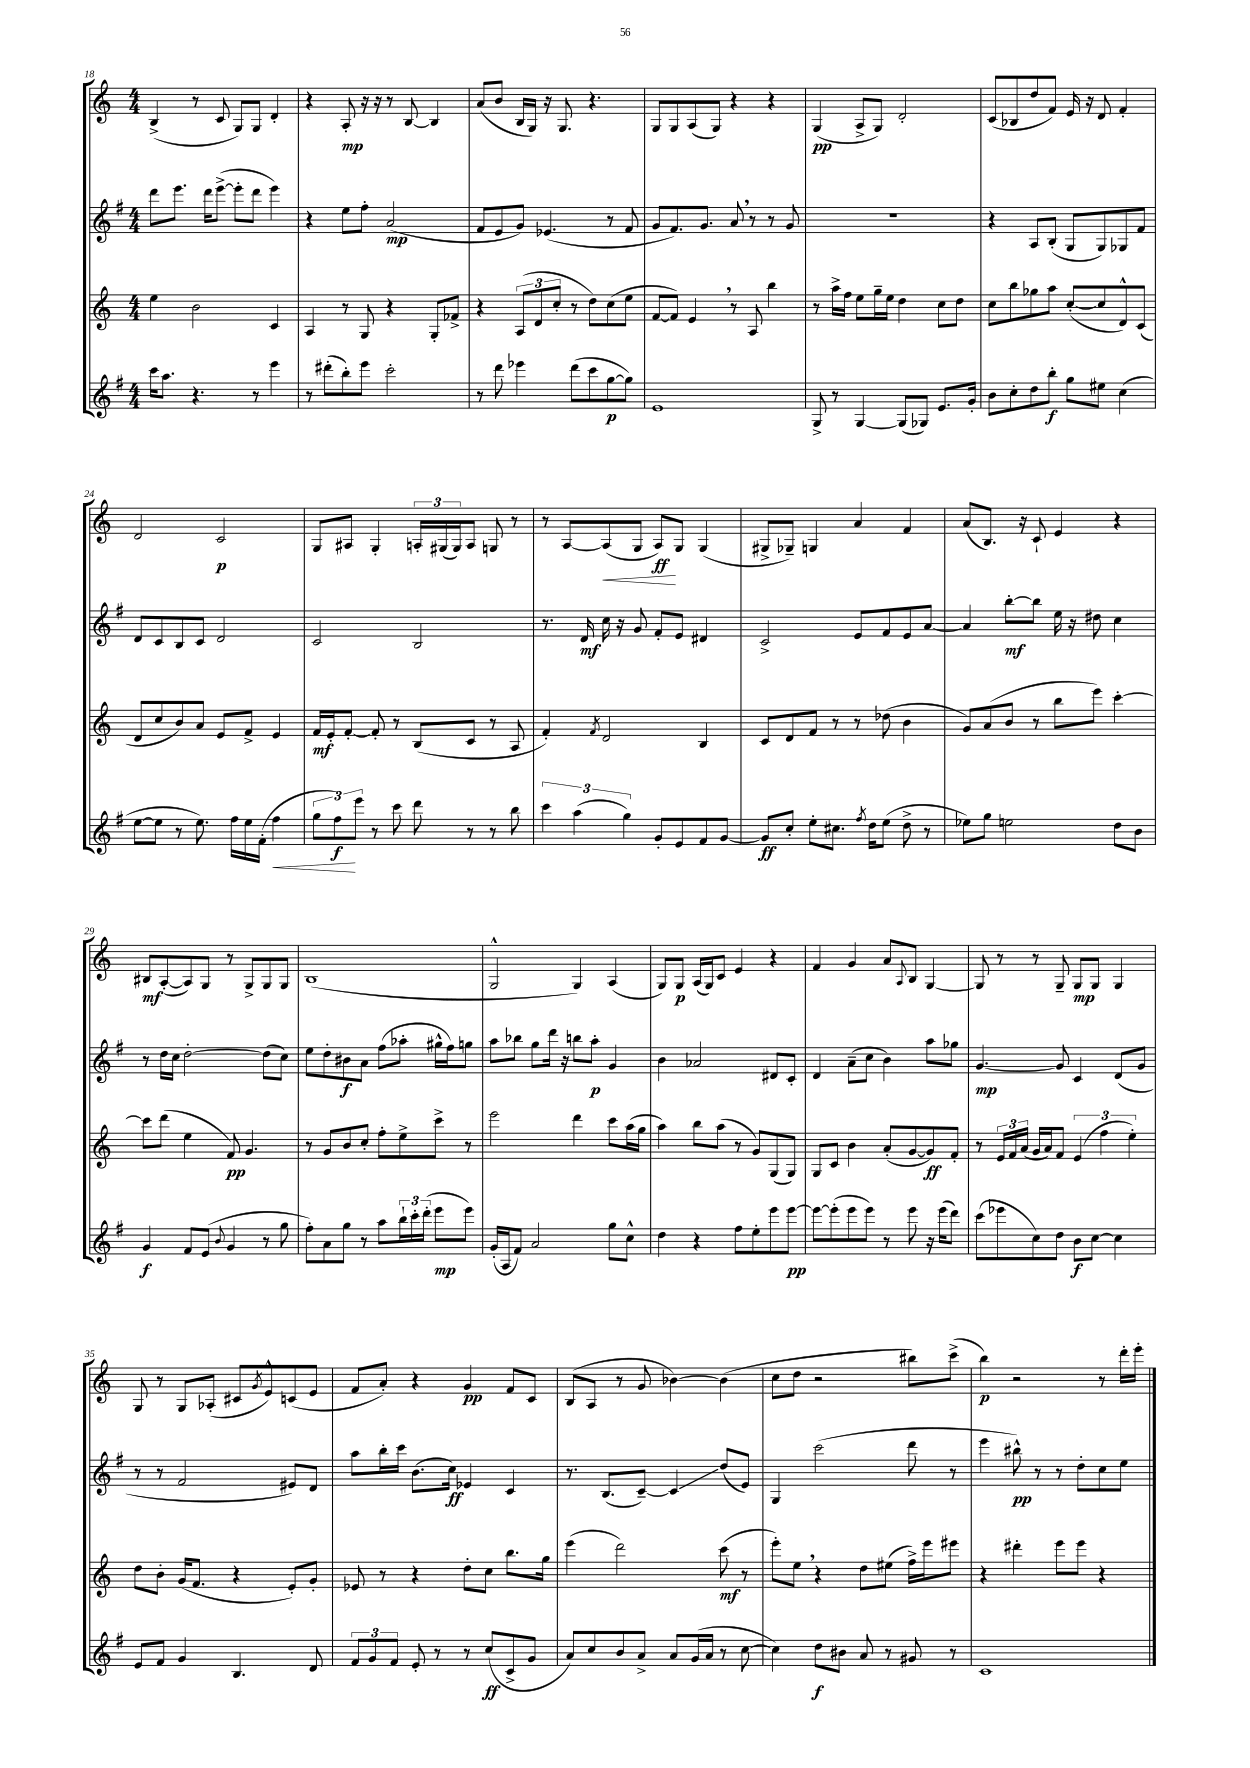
<<
\new StaffGroup <<
\new Staff = "s0" {
    \clef treble \key c \major \numericTimeSignature \time 4/4
    b4->( r8 c'8 g8) g8 d'4-. |
    r4 a8-.\mp r16 r16 r8 b8~ b4 |
    a'8( b'8 b16 g16) r16 g8. r4. |
    g8 g8 a8( g8) r4 r4 |
    g4\pp( a8-> g8) d'2-. |
    c'8( bes8 d''8 f'8) e'16 r16 d'8 f'4-. |
    d'2 c'2\p |
    g8 ais8 g4-. \tuplet 3/2 { a16-. gis16( gis16) } a8 g8 r8 |
    r8 a8~ a8\<( g8 a8\ff\!) g8 g4( |
    gis8-> ges8--) g4 a'4 f'4 |
    a'8( b8.) r16 c'8-! e'4 r4 |
    bis8\mf a8~-.( a8) g8 r8 g8-> g8 g8 |
    b1( |
    g2-^ g4) a4( |
    g8) g8\p a16( g16) c'8 e'4 r4 |
    f'4 g'4 a'8 \appoggiatura { a8 } b8 g4~ |
    g8 r8 r8 g8-- g8\mp g8 g4 |
    g8 r8 g8 aes8-.( cis'8 \acciaccatura { g'8 } e'8-^) c'8( e'8 |
    f'8 a'8-.) r4 g'4\pp f'8 c'8 |
    b8( a8 r8 g'8 bes'4~) bes'4( |
    c''8 d''8 r2 bis''8) c'''8->( |
    b''4\p) r2 r8 d'''16-. e'''16-. \bar "|." |
}
\new Staff = "s1" {
    \clef treble \key g \major \numericTimeSignature \time 4/4
    d'''8 e'''8. d'''16 e'''8~->( e'''8-. d'''8 e'''4) |
    r4 e''8 fis''8-. a'2\mp( |
    fis'8 e'8 g'8) ees'4.( r8 fis'8 |
    g'8 fis'8.) g'8. a'8 \breathe r8 r8 g'8 |
    r1 |
    r4 a8 b8-.( g8 g8) ges8 fis'8 |
    d'8 c'8 b8 c'8 d'2 |
    c'2 b2 |
    r8. d'16\mf c''16 r16 g'8 fis'8-. e'8 dis'4 |
    c'2-> e'8 fis'8 e'8 a'8~ |
    a'4 b''8~-.\mf b''8 e''16 r16 dis''8 c''4 |
    r8 d''16 c''16 d''2~-. d''8( c''8) |
    e''8 d''8-. bis'8\f a'8 fis''8( aes''8-. gis''16-^ fis''16) g''8 |
    a''8 bes''8 g''8 d'''16 r16 b''8 a''8-.\p g'4 |
    b'4 aes'2 dis'8 c'8-. |
    d'4 a'8--( c''8 b'4) a''8 ges''8 |
    g'4.~\mp g'8 c'4 d'8( g'8 |
    r8 r8 fis'2 eis'8) d'8 |
    a''8 b''16-. c'''16 b'8.( c''16\ff) ees'4 c'4 |
    r8. b8.( c'8~--) c'4\glissando d''8( e'8) |
    g4 c'''2( d'''8 r8 |
    e'''4 bis''8-^\pp) r8 r8 d''8-. c''8 e''8 \bar "|." |
}
\new Staff = "s2" {
    \clef treble \key c \major \numericTimeSignature \time 4/4
    e''4 b'2 c'4 |
    a4 r8 g8 r4 g8-. fes'8-> |
    r4 \tuplet 3/2 { a8( d'8 c''8-. } r8 d''8) c''8( e''8 |
    f'8~ f'8) e'4 \breathe r8 a8 b''4 |
    r8 a''16-> f''16 e''8 g''16-- e''16 d''4 c''8 d''8 |
    c''8 b''8 ges''8 a''8 c''8~-.( c''8 d'8-^) c'8( |
    d'8 c''8 b'8) a'8 e'8 f'8-> e'4 |
    f'16\mf e'16-. f'8~-. f'8-. r8 b8( c'8 r8 a8 |
    f'4-.) \acciaccatura { f'8 } d'2 b4 |
    c'8 d'8 f'8 r8 r8 des''8( b'4 |
    g'8) a'8( b'8 r8 b''8 e'''8) c'''4~-. |
    c'''8 d'''8( e''4 f'8\pp) g'4. |
    r8 g'8 b'8 c''8-. f''8-. e''8-> c'''8-> r8 |
    e'''2 d'''4 c'''8 a''16( g''16 |
    a''4) b''8 a''8( r8 g'8) g8( g8) |
    g8 c'8 b'4 a'8-.( g'8~ g'8\ff) f'8-. |
    r8 \tuplet 3/2 { e'16 f'16 a'16( } g'16 a'16) f'8 \tuplet 3/2 { e'4( f''4 e''4-.) } |
    d''8 b'8-. g'16( f'8. r4 e'8-.) g'8-. |
    ees'8 r8 r4 d''8-. c''8 b''8. g''16 |
    e'''4( d'''2) c'''8\mf( r8 |
    e'''8-.) e''8 \breathe r4 d''8 eis''8( f''16->) e'''16 eis'''8 |
    r4 dis'''4-. e'''8 e'''8 r4 \bar "|." |
}
\new Staff = "s3" {
    \clef treble \key g \major \numericTimeSignature \time 4/4
    c'''16 a''8. r4. r8 e'''4 |
    r8 dis'''8-.( b''8-.) e'''8 c'''2-. |
    r8 d'''8 ees'''4 d'''8( c'''8 g''8~\p g''8) |
    e'1 |
    g8-> r8 g4~ g8( ges8) e'8. g'16-. |
    b'8 c''8-. d''8 b''8-.\f g''8 eis''8 c''4( |
    e''8~ e''8 r8 e''8.) fis''16 e''16 fis'16-.( fis''4\< |
    \tuplet 3/2 { g''8 fis''8\f\!) e'''8 } r8 c'''8 d'''8 r8 r8 b''8 |
    \tuplet 3/2 { c'''4 a''4( g''4) } g'8-. e'8 fis'8 g'8~ |
    g'8\ff c''8-. e''8-. cis''8. \acciaccatura { fis''8 } d''16 e''8( d''8-> r8 |
    ees''8) g''8 e''2 d''8 b'8 |
    g'4\f fis'8 e'8( \appoggiatura { b'8 } g'4 r8 g''8 |
    fis''8-.) a'8 g''8 r8 a''8 \tuplet 3/2 { b''16-! c'''16-. d'''16-.( } e'''8\mp e'''8) |
    g'16-.( a16 fis'8) a'2 g''8 c''8-^ |
    d''4 r4 fis''8 e''8-. e'''8 e'''8~\pp |
    e'''8~ e'''8-.( e'''8 e'''8) r8 e'''8 r16 e'''16( d'''8) |
    c'''8( ees'''8 c''8) d''8 b'8\f c''8~ c''4 |
    e'8 fis'8 g'4 b4. d'8 |
    \tuplet 3/2 { fis'8 g'8 fis'8 } e'8-. r8 r8 c''8\ff( c'8-> g'8 |
    a'8) c''8 b'8 a'8-> a'8 g'16( a'16 r8 c''8~ |
    c''4) d''8\f bis'8 a'8 r8 gis'8 r8 |
    c'1 \bar "|." |
}
>>
>>
\layout { \context { \Score currentBarNumber = #18 } }
